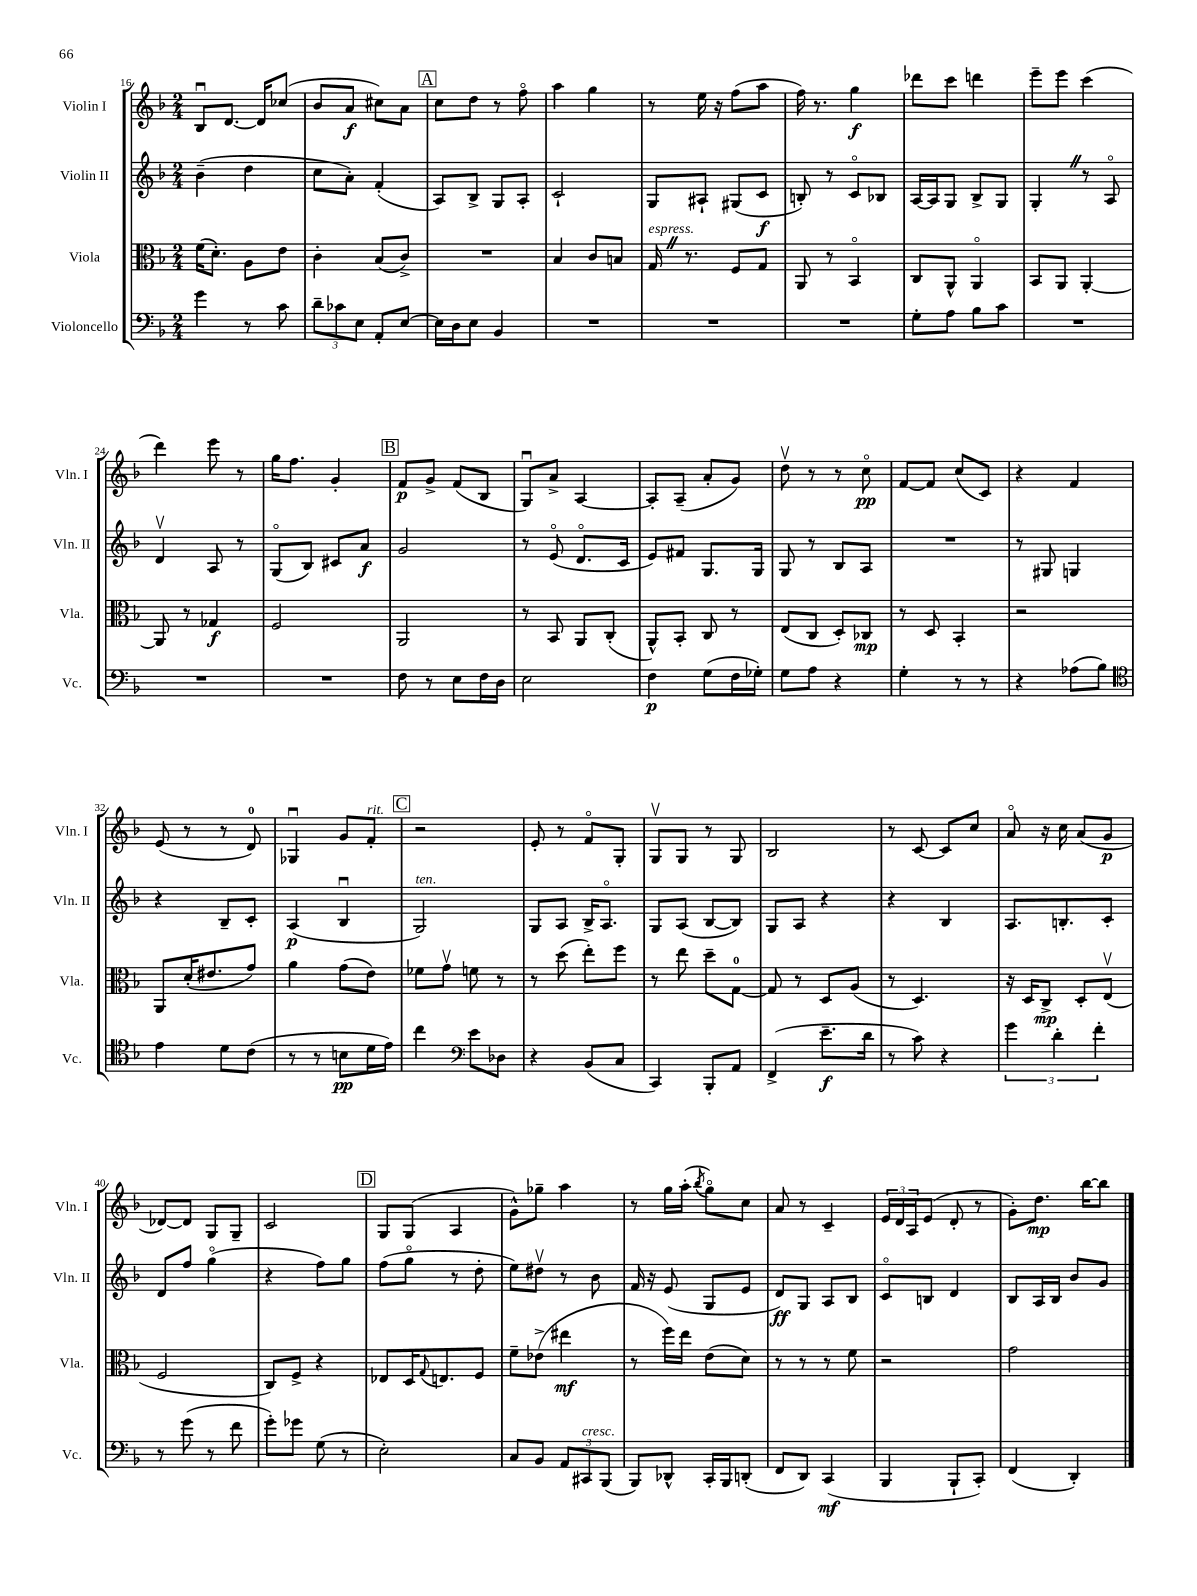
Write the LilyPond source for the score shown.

<<
\new StaffGroup <<
\new Staff = "s0" \with { instrumentName = "Violin I" shortInstrumentName = "Vln. I" } {
    \clef treble \key f \major \numericTimeSignature \time 2/4
    bes8\downbow d'8.~ d'16 ces''8( |
    bes'8 a'8\f cis''8) a'8 |
    \mark \markup { \box "A" } c''8 d''8 r8 f''8\flageolet |
    a''4 g''4 |
    r8 e''16 r16 f''8( a''8 |
    f''16) r8. g''4\f |
    des'''8 c'''8 d'''4 |
    e'''8-- e'''8 c'''4( |
    d'''4) e'''8 r8 |
    g''16 f''8. g'4-. |
    \mark \markup { \box "B" } f'8\p g'8-> f'8( bes8 |
    g8\downbow) a'8-> a4~ |
    a8-. a8--( a'8-. g'8) |
    d''8\upbow r8 r8 c''8\flageolet\pp |
    f'8~ f'8 c''8( c'8) |
    r4 f'4 |
    e'8( r8 r8 d'8-0) |
    ges4\downbow g'8 f'8-.^\markup { \italic "rit." } |
    \mark \markup { \box "C" } r2 |
    e'8-. r8 f'8\flageolet g8-. |
    g8\upbow g8 r8 g8 |
    bes2 |
    r8 c'8~ c'8 c''8 |
    a'8\flageolet r16 c''16 a'8( g'8\p |
    des'8~) des'8 g8 g8-- |
    c'2 |
    \mark \markup { \box "D" } g8 g8( a4 |
    g'8-^) ges''8-- a''4 |
    r8 g''16 a''16-.( \acciaccatura { bes''8 } g''8\flageolet) c''8 |
    a'8 r8 c'4-- |
    \tuplet 3/2 { e'16 d'16 a16 } e'8( d'8-. r8 |
    g'8-.) d''8.\mp bes''16~ bes''8 \bar "|." |
}
\new Staff = "s1" \with { instrumentName = "Violin II" shortInstrumentName = "Vln. II" } {
    \clef treble \key f \major \numericTimeSignature \time 2/4
    bes'4--( d''4 |
    c''8 a'8-.) f'4-.( |
    \mark \markup { \box "A" } a8) bes8-> g8 a8-. |
    c'2-! |
    g8 ais8-! gis8( c'8\f |
    b8-.) r8 c'8\flageolet bes8 |
    a16~ a16 g8 bes8-> g8 |
    g4-. \once \override BreathingSign.text = \markup { \musicglyph "scripts.caesura.straight" } \breathe r8 a8\flageolet |
    d'4\upbow a8 r8 |
    g8\flageolet( bes8) cis'8 a'8\f |
    \mark \markup { \box "B" } g'2 |
    r8 e'8\flageolet( d'8.\flageolet c'16 |
    e'8) fis'8 g8. g16 |
    g8 r8 bes8 a8 |
    R2 |
    r8 gis8 g4 |
    r4 bes8-- c'8-. |
    a4\p( bes4\downbow |
    \mark \markup { \box "C" } g2^\markup { \italic "ten." }) |
    g8 a8 bes16-> a8.\flageolet |
    g8 a8( bes8~ bes8) |
    g8 a8 r4 |
    r4 bes4 |
    a8. b8.-. c'8-. |
    d'8 f''8 g''4\flageolet( |
    r4 f''8) g''8 |
    \mark \markup { \box "D" } f''8( g''8\flageolet r8 d''8-. |
    e''8) dis''8\upbow r8 bes'8 |
    f'16 r16 e'8( g8 e'8 |
    d'8\ff) g8 a8 bes8 |
    c'8\flageolet b8 d'4 |
    bes8 a16 bes16 bes'8 g'8 \bar "|." |
}
\new Staff = "s2" \with { instrumentName = "Viola" shortInstrumentName = "Vla." } {
    \clef alto \key f \major \numericTimeSignature \time 2/4
    f'16( d'8.-.) a8 e'8 |
    c'4-. bes8( c'8->) |
    \mark \markup { \box "A" } R2 |
    bes4 c'8 b8 |
    g16^\markup { \italic "espress." } \once \override BreathingSign.text = \markup { \musicglyph "scripts.caesura.straight" } \breathe r8. f8 g8 |
    a,8 r8 bes,4\flageolet |
    c8 a,8-^ a,4\flageolet |
    bes,8 a,8 a,4~-. |
    a,8 r8 ges4\f |
    f2 |
    \mark \markup { \box "B" } a,2 |
    r8 bes,8 a,8 c8-.( |
    a,8-^) bes,8-. c8 r8 |
    e8( c8 d8-.) ces8\mp |
    r8 d8 bes,4-. |
    r2 |
    a,8 d'16-.( eis'8. g'8) |
    a'4 g'8( e'8) |
    \mark \markup { \box "C" } fes'8 g'8\upbow f'8 r8 |
    r8 d''8( e''8-.) f''8 |
    r8 e''8 d''8-- g8-0~ |
    g8 r8 d8 a8( |
    r8 d4.) |
    r16 d16 c8->\mp d8-. e8\upbow( |
    f2 |
    c8) f8-> r4 |
    \mark \markup { \box "D" } ees8 d16 \appoggiatura { g8 } e8. f8 |
    f'8-- ees'8->( eis''4\mf |
    r8 f''16) e''16 e'8( d'8) |
    r8 r8 r8 f'8 |
    r2 |
    g'2 \bar "|." |
}
\new Staff = "s3" \with { instrumentName = "Violoncello" shortInstrumentName = "Vc." } {
    \clef bass \key f \major \numericTimeSignature \time 2/4
    g'4 r8 c'8 |
    \tuplet 3/2 { d'8-- ces'8 e8 } a,8-. e8~ |
    \mark \markup { \box "A" } e16 d16 e8 bes,4 |
    R2 |
    R2 |
    R2 |
    g8-. a8 bes8 c'8 |
    R2 |
    R2 |
    R2 |
    \mark \markup { \box "B" } f8 r8 e8 f16 d16 |
    e2 |
    f4\p g8( f16 ges16-.) |
    g8 a8 r4 |
    g4-. r8 r8 |
    r4 aes8( bes8) |
    \clef tenor e'4 d'8 c'8( |
    r8 r8 b8\pp d'16 e'16) |
    \mark \markup { \box "C" } c''4 \clef bass e'8 des8 |
    r4 bes,8( c8 |
    c,4) bes,,8-. a,8 |
    f,4->( e'8.--\f d'16 |
    r8 c'8) r4 |
    \tuplet 3/2 { g'4 d'4-. f'4-. } |
    r8 g'8( r8 f'8 |
    g'8-.) ges'8 g8( r8 |
    \mark \markup { \box "D" } e2-.) |
    c8 bes,8 \tuplet 3/2 { a,8 cis,8^\markup { \italic "cresc." } bes,,8( } |
    bes,,8) des,8-^ c,16-. bes,,16 d,8-.( |
    f,8 d,8) c,4\mf( |
    bes,,4 bes,,8-! c,8-.) |
    f,4( d,4-.) \bar "|." |
}
>>
>>
\layout { \context { \Score currentBarNumber = #16 } }
